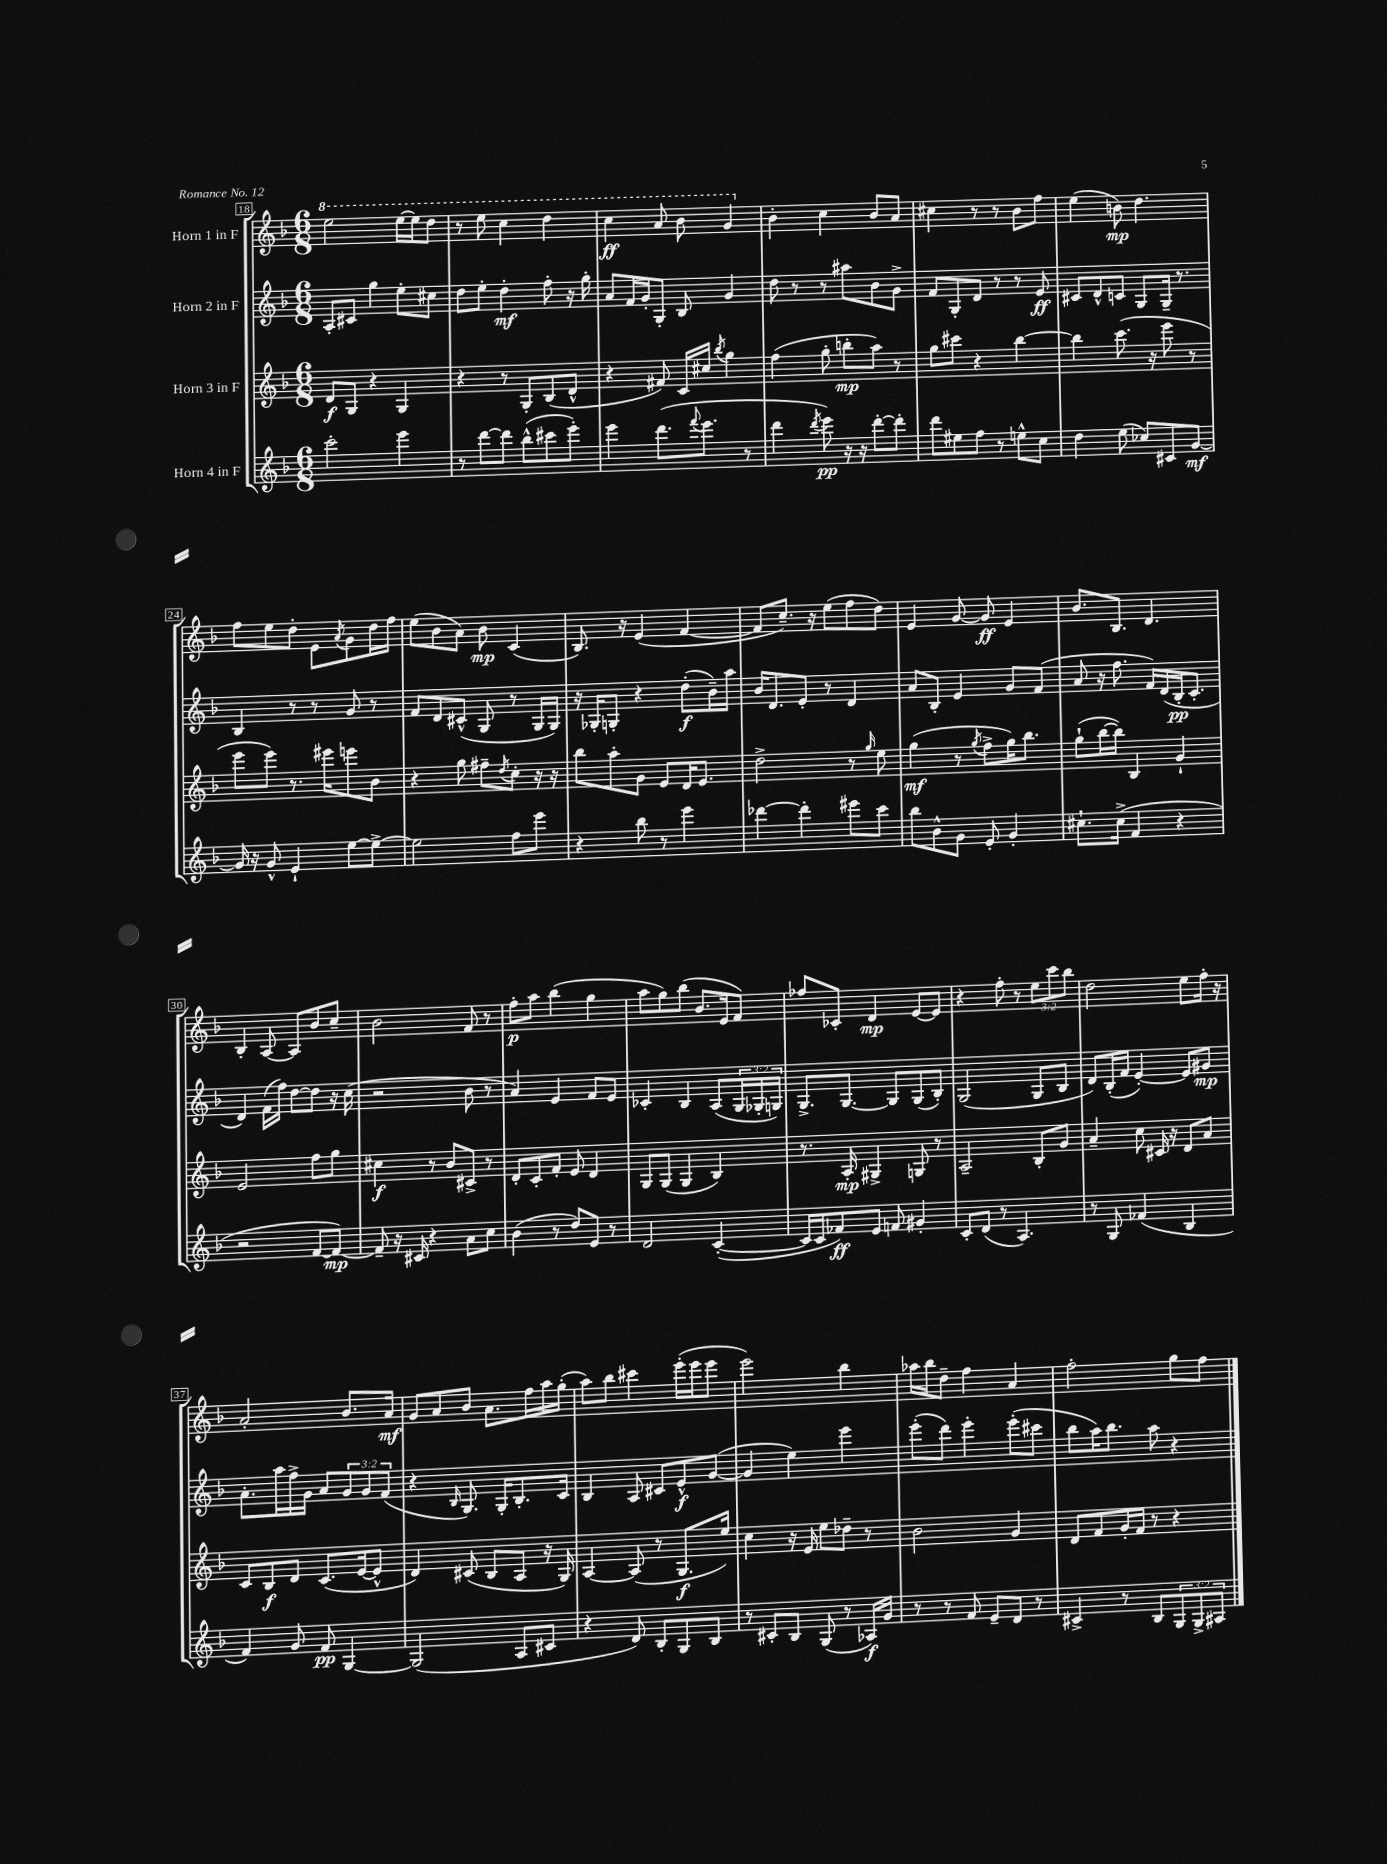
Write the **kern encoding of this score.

**kern	**kern	**kern	**kern
*staff4	*staff3	*staff2	*staff1
*clefG2	*clefG2	*clefG2	*clefG2
*k[b-]	*k[b-]	*k[b-]	*k[b-]
*M6/8	*M6/8	*M6/8	*M6/8
2ccc'	8d	8A'	2eee
.	8G	8c#	.
.	4r	4gg	.
4eee	4G	8ee'	[16eee
.	.	.	16eee]
.	.	8cc#	8ddd
=	=	=	=
8r	4r	8dd	8r
[8ddd	.	8ee'	8eee
8ddd]	8r	4dd'	4ccc
(8bb-^^	8G'	.	.
8ccc#	(8B-	8ff'	4ddd
8eee')	8d^^	16r	.
.	.	16gg'	.
=	=	=	=
4eee	4r	8a	4ccc
.	.	16f	.
.	.	16g'	.
(8.ddd	8f#)	8G'	8aa
.	16c	8B-	8bb-
8qqfff	.	.	.
8.eee	16cc#	.	.
.	8qbb-	.	.
.	4gg	4g	4gg
8r	.	.	.
=	=	=	=
4ddd	(4ff	8dd	4b-'
.	.	8r	.
8qddd	.	.	.
8eee)	8gg'	8r	4cc
16r	8bb'	8aa#	.
16r	.	.	.
[8ddd'	8aa)	8b-	8b-
8ddd']	8r	8g^	8a
=	=	=	=
8ddd	8gg	8f	4cc#
8ee#	8ccc#	8G'	.
8ff	4r	8d	8r
8r	.	8r	8r
8ee^^	[4bb-	8r	8b-
8cc	.	8e	8ff
=	=	=	=
4dd	4bb-]	8c#	(4ee
.	.	8d^^	.
(8ee	(8.ccc	8c	8b)
8cc-)	.	8G	4.dd
.	16r	.	.
8c#	8eee	16G~	.
.	.	8.r	.
[8g	8r	.	.
=	=	=	=
16g]	8eee	4B-	8ff
16r	.	.	.
8g^^	8eee)	.	8ee
4e`	8.r	8r	8dd'
.	.	8r	8e
.	16eee#	.	.
.	.	.	8qa
[8ee	8eee	8g	8g
8ee^_	8b-	8r	16dd
.	.	.	16ff
=	=	=	=
2ee]	4r	8f	(8ee
.	.	8d	8b-
.	8gg	(8c#^^	8a)
.	8ff#~	8G	8b-
.	8qdd	.	.
8ff	8cc'	8r	(4c
8eee	16r	16G	.
.	16r	16G)	.
=	=	=	=
4r	8bb-	16r	8.B-)
.	.	16G-'	.
.	8aa'	8G'	.
.	.	.	16r
8bb-	8g	4r	(4e
8r	8e	.	.
4eee	16d	(8dd'	[4f
.	8.e	.	.
.	.	16b-~)	.
.	.	16aa	.
=	=	=	=
[4ddd-	2dd^	16b-	8f]
.	.	8.d	.
.	.	.	8.cc~)
4ddd-']	.	8e'	.
.	.	.	16r
.	.	8r	(8ee
8eee#	8r	4d	8ff
.	16qqgg	.	.
8ccc	8ee	.	8dd)
=	=	=	=
8bb-	(4gg	8a	4e
8b-^^	.	8B-'	.
8g	8r	4e	[8g
.	8qgg	.	.
8e'	8ff^	.	8g]
4g'	16gg)	8g	4e
.	8.bb-	.	.
.	.	(8f	.
=	=	=	=
8.cc#`	(8gg`	8a	8.b-
.	[16bb-	16r	.
(16cc#^	16bb-])	8.ff	8.B-
4f	4B-	.	.
.	.	16f)	4.d
.	.	(16d	.
4r	4g`	16B-'	.
.	.	8.c'	.
=	=	=	=
2r	2e	4d)	4B-'
.	.	(16f	[8A
.	.	16ff)	.
.	.	[8dd	8A]
[8f	8ff	8dd]	8b-
8f_)	8gg	16r	8cc~
.	.	(16cc	.
=	=	=	=
8f~]	4cc#	2r	2b-
16r	.	.	.
16c#	.	.	.
4r	8r	.	.
.	8b-	.	.
8a	8c#^	8b-	8f
8cc	8r	8r	8r
=	=	=	=
(4b-	8d'	4a)	8ff'
.	8c'	.	8aa
8r	8f'	4e	(4bb-
8dd)	8e	.	.
8e	4d	8f	4gg
8r	.	8e	.
=	=	=	=
2d	8G	4c-'	8aa
.	(8G	.	8gg)
.	4G	4B-	(8bb-
.	.	.	8.b-
([4c'	4B-)	(8A	.
.	.	.	16e
.	.	24G	8f)
.	.	24G-'	.
.	.	24G)	.
=	=	=	=
16c]	8.r	8.G^	8ff-
16c	.	.	.
8f-)	.	.	8c-'
.	16A'	[8.G	.
8e	4G#^	.	4d
8f	.	8G]	.
4g#'	8G	(8G	[8e
.	8r	8B-')	8e]
=	=	=	=
8c'	2A~	(2G	4r
(8d	.	.	.
8r	.	.	8ff'
4.A)	.	.	8r
.	8B-'	8G	12ee
.	.	.	12ccc
.	8g	8B-	.
.	.	.	12bb-
=	=	=	=
8r	4a~	8d)	2dd
8G	.	(16B-'	.
.	.	16f	.
(4f-	8cc	[4e')	.
.	16c#	.	.
.	16r	.	.
4B-	8d	8e]	8ee
.	8a	8g#	16ff'
.	.	.	16r
=	=	=	=
4f)	8c	8.a'	2a'
.	8B-	.	.
.	.	16aa	.
8g	8d	16ff^	.
.	.	16g	.
8f	(8.c	8a	.
[4G	.	12g	8.b-
.	[16e	.	.
.	.	12g	.
.	8e^^]	.	.
.	.	(12f	.
.	.	.	16a
=	=	=	=
(2G]	4d)	4r	8g
.	.	.	8a
.	.	16qqB-	.
.	(8c#	8.G)	8b-
.	8B-	.	8.a
.	.	16G'	.
8A	8A	8.B-'	.
.	.	.	16ff
8c#	16r	.	16aa
.	16G)	16c	(16gg'
=	=	=	=
4r	[4A	4B-	8aa)
.	.	.	8bb-
8d)	(8A]	8A	4ccc#
8B-'	8r	8c#	.
8G	8.G	8e^^	(16eee'
.	.	.	16eee
8B-	.	([8g	8eee
.	16ee)	.	.
=	=	=	=
8r	4cc	4g]	2eee)
8c#'	.	.	.
8B-	16r	4ee)	.
.	16e	.	.
(8G	8ee	.	.
8r	8dd-~	4eee	4bb-
16A-)	8r	.	.
16g	.	.	.
=	=	=	=
8r	2b-	(8eee'	16aa-
.	.	.	16bb-
8r	.	8ddd)	8dd~
8f	.	4eee'	4ff
8e~	.	.	.
8d	4g	(8eee'	4a
8r	.	8ccc#	.
=	=	=	=
4c#^	8d	8bb-	2ff'
.	8f	16aa)	.
.	.	8.bb-	.
8r	16g'	.	.
.	16f	.	.
8B-	8r	8aa	.
12G	4r	4r	8gg
12G^	.	.	.
.	.	.	8ff
12A#	.	.	.
==	==	==	==
*-	*-	*-	*-
